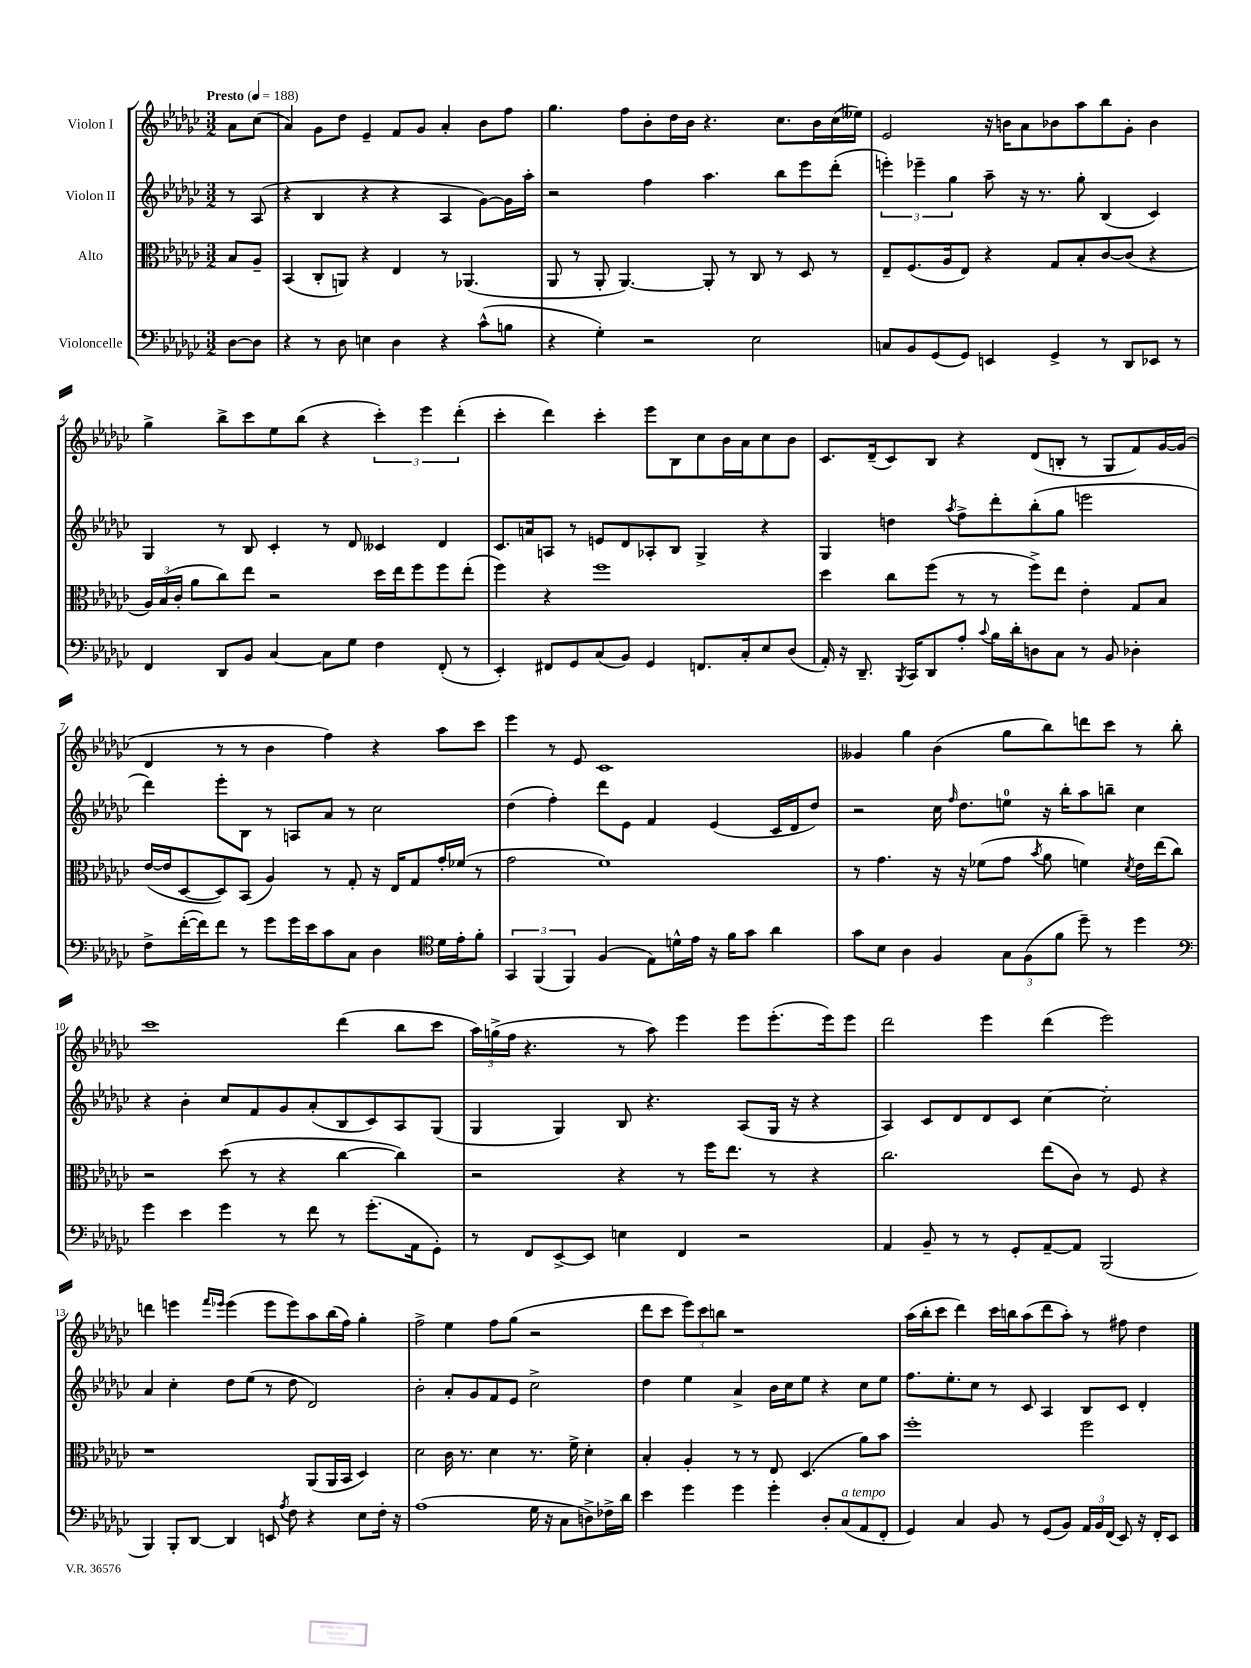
<<
\new StaffGroup <<
\new Staff = "s0" \with { instrumentName = "Violon I" } {
    \clef treble \key ges \major \numericTimeSignature \time 3/2 \partial 4 \tempo "Presto" 4 = 188
    \autoBeamOff aes'8[ ces''8]( |
    aes'4) ges'8[ des''8] ees'4-- f'8[ ges'8] aes'4-. bes'8[ f''8] |
    ges''4. f''8[ bes'8-. des''16 bes'16] r4. ces''8.[ bes'16 ces''16( eeses''16]) |
    ees'2 r16 b'16[ aes'8 bes'8 aes''8 bes''8 ges'8]-. bes'4 |
    ges''4-> bes''8[-> ces'''8 ees''8 bes''8]( r4 \tuplet 3/2 { ces'''4-.) ees'''4 des'''4-.( } |
    ces'''4-. des'''4) ces'''4-. ees'''8[ bes8 ces''8 bes'16 aes'16 ces''8 bes'8] |
    ces'8.[ des'16--( ces'8) bes8] r4 des'8[( b8]-. r8 ges8[ f'8) ges'16~ ges'16]( |
    des'4 r8 r8 bes'4 f''4) r4 aes''8[ ces'''8] |
    ees'''4 r8 ees'8 ces'1 |
    geses'4 ges''4 bes'4( ges''8[ bes''8) d'''8 ces'''8] r8 bes''8-. |
    ces'''1 des'''4( bes''8[ ces'''8] |
    \tuplet 3/2 { aes''16[) g''16->( f''16] } r4. r8 aes''8) ees'''4 ees'''8[ ees'''8.-.( ees'''16) ees'''8] |
    des'''2 ees'''4 des'''4( ees'''2) |
    d'''4 e'''4 \grace { f'''16[ ees'''16] } ees'''4( ees'''8[ ees'''8) aes''8 bes''16( f''16]) ges''4-. |
    f''2-> ees''4 f''8[ ges''8]( r2 |
    des'''8[ ces'''8] \tuplet 3/2 { ees'''8[) ces'''8 b''8] } r1 |
    aes''16[( bes''16-. ces'''8] des'''4) ces'''16[ b''16 aes''8( des'''8 aes''8]-.) r8 fis''8 des''4 \bar "|." |
}
\new Staff = "s1" \with { instrumentName = "Violon II" } {
    \clef treble \key ges \major \numericTimeSignature \time 3/2 \partial 4
    \autoBeamOff r8 aes8( |
    r4 bes4 r4 r4 aes4 ges'8[~) ges'16 aes''16]-. |
    r2 f''4 aes''4. bes''8[ ees'''8 des'''8]-.( |
    \tuplet 3/2 { e'''4-.) ees'''4-- ges''4 } aes''8-- r16 r8. ges''8-. bes4( ces'4) |
    ges4 r8 bes8 ces'4-. r8 des'8 ceses'4 des'4 |
    ces'8.[ a'16 a8] r8 e'8[ des'8 aes8-. bes8] ges4-> r4 |
    ges4 d''4 \acciaccatura { aes''8 } f''8[-> des'''8-. bes''8-.( ges''8] e'''2 |
    des'''4) ees'''8[-. bes8] r8 a8[ aes'8] r8 ces''2 |
    des''4( f''4-.) des'''8[ ees'8] f'4 ees'4( ces'16[ des'16 des''8]) |
    r2 ces''16 \grace { f''16 } des''8.[ e''8]-0 r16 bes''16[-. aes''8 b''8]-- ces''4 |
    r4 bes'4-. ces''8[ f'8 ges'8 aes'8-.( bes8 ces'8) aes8 ges8]( |
    ges4 ges4) bes8 r4. aes8[( ges16] r16 r4 |
    aes4) ces'8[ des'8 des'8 ces'8] ces''4~ ces''2-. |
    aes'4 ces''4-. des''8[ ees''8]( r8 des''8 des'2) |
    bes'2-. aes'8[-. ges'8 f'8 ees'8] ces''2-> |
    des''4 ees''4 aes'4-> bes'16[ ces''16 ees''8] r4 ces''8[ ees''8] |
    f''8.[ ees''8.-. ces''8] r8 ces'8 aes4 bes8[ ces'8] des'4-. \bar "|." |
}
\new Staff = "s2" \with { instrumentName = "Alto" } {
    \clef alto \key ges \major \numericTimeSignature \time 3/2 \partial 4
    \autoBeamOff bes8[ aes8]-- |
    bes,4( ces8[-. a,8]) r4 ees4 r8 aes,4.( |
    aes,8 r8 aes,8-. aes,4.~) aes,8-. r8 ces8 r8 des8 r8 |
    ees8[-- f8.( aes16 ees8]) r4 ges8[ bes8-. ces'8~ ces'8]( r4 |
    \tuplet 3/2 { aes16[) bes16( ces'16]-. } aes'8[ ces''8) ees''8] r2 des''16[ ees''16 f''8 f''8 ees''8]-.( |
    f''4) r4 f''1 |
    des''4 ces''8[ f''8]( r8 r8 f''8[->) ees''8] ees'4-. ges8[ bes8] |
    ees'16[~( ees'16 des8~ des8) bes,8]( aes4) r8 ges8-. r16 ees16[ ges8 ges'16-. fes'16]( r8 |
    ges'2 f'1) |
    r8 ges'4. r16 r16 fes'8[( ges'8] \acciaccatura { bes'8 } aes'8 f'4) \acciaccatura { des'8 } ees'16[ ees''16( ces''8]) |
    r2 des''8( r8 r4 ces''4~ ces''4) |
    r2 r4 r8 f''16[ ees''8.] r8 r4 |
    ces''2. ees''8[( ces'8]) r8 f8 r4 |
    r1 aes,8[( aes,16 bes,16] des4) |
    des'2 ces'16 r8. des'4 r8. f'16-> des'4-. |
    bes4-. aes4-. r8 r8 ees8 des4.( aes'8[) bes'8] |
    f''1-. f''2 \bar "|." |
}
\new Staff = "s3" \with { instrumentName = "Violoncelle" } {
    \clef bass \key ges \major \numericTimeSignature \time 3/2 \partial 4
    \autoBeamOff des8[~ des8] |
    r4 r8 des8 e4 des4 r4 ces'8[-^( b8] |
    r4 ges4-.) r2 ees2 |
    c8[ bes,8 ges,8( ges,8]) e,4 ges,4-> r8 des,8[ ees,8] r8 |
    f,4 des,8[ bes,8] ces4~ ces8[ ges8] f4 f,8-.( r8 |
    ees,4-.) fis,8[ ges,8 ces8( bes,8]) ges,4 f,8.[ ces16-. ees8 des8]( |
    aes,16-.) r16 des,8.-- \acciaccatura { bes,,8 } ces,16[ des,8 aes8]-. \appoggiatura { ces'8 } bes16[ des'16-. d8 ces8] r8 bes,8 des4-. |
    f8[-> f'16~-.( f'16) f'8] r8 ges'8[ ges'16 ees'16 ces'8 ces8] des4 \clef tenor des'16[ ees'16-. f'8]-. |
    \tuplet 3/2 { ges,4 f,4( f,4) } f4( ees8[) d'16-^ ees'16] r16 f'16[ ges'8] aes'4 |
    ges'8[ bes8] aes4 f4 \tuplet 3/2 { ges8[ f8( f'8] } des''8--) r8 des''4 |
    \clef bass ges'4 ees'4 ges'4 r8 f'8 r8 ges'8.[-.( aes,16 ges,8]-.) |
    r8 f,8[ ees,8~-> ees,8] e4 f,4 r2 |
    aes,4 bes,8-- r8 r8 ges,8[-. aes,8~-- aes,8] bes,,2( |
    bes,,4) bes,,8[-. des,8]~ des,4 e,8 \acciaccatura { aes8 } f8 r4 ees8[ f16]-. r16 |
    aes1( ges16 r16 ces8[ d8->) fes16-> des'16] |
    ees'4 ges'4 ges'4 ges'4-. des8[-. ces8^\markup { \italic "a tempo" }( aes,8 f,8]-. |
    ges,4) ces4 bes,8 r8 ges,8[( bes,8]) \tuplet 3/2 { aes,16[ bes,16 f,16]( } ees,8) r16 f,16[-. ees,8] \bar "|." |
}
>>
>>
